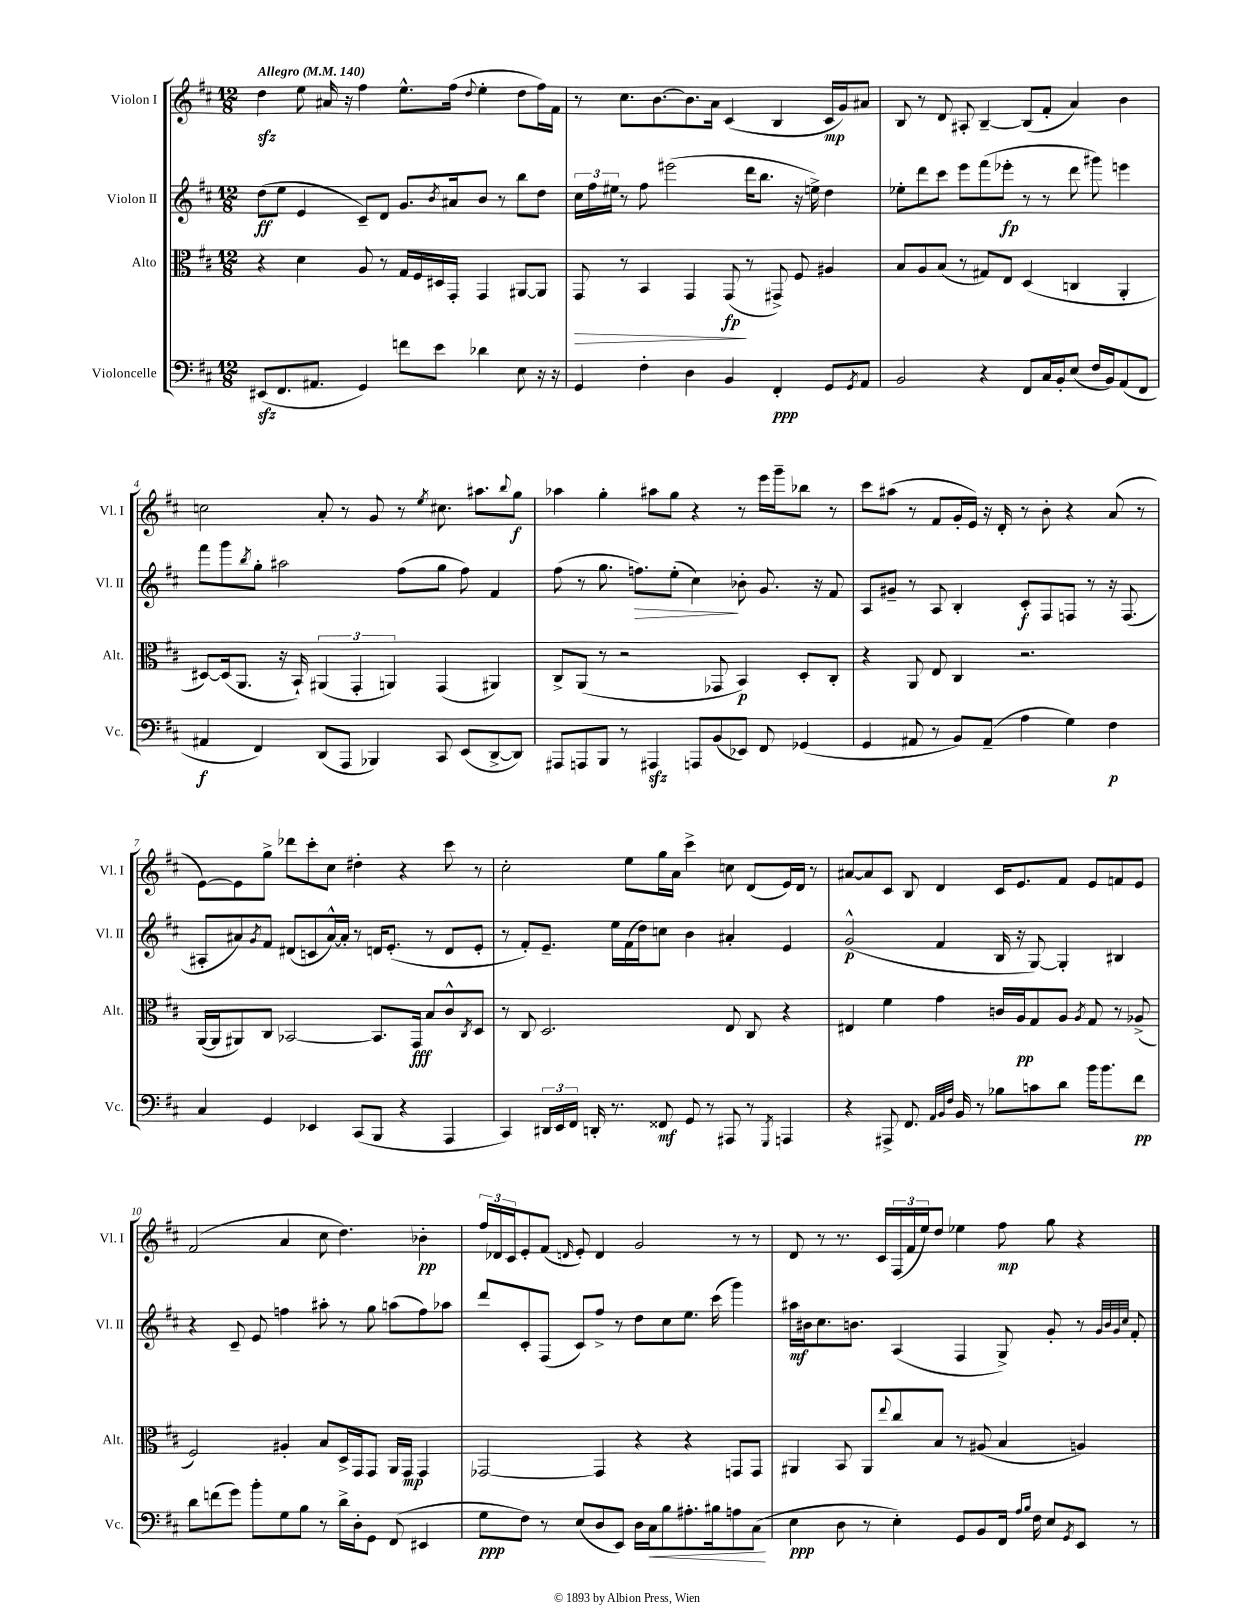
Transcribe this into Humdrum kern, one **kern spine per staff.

**kern	**kern	**kern	**kern
*staff4	*staff3	*staff2	*staff1
*clefF4	*clefC3	*clefG2	*clefG2
*k[f#c#]	*k[f#c#]	*k[f#c#]	*k[f#c#]
*M12/8	*M12/8	*M12/8	*M12/8
*MM140	*MM140	*MM140	*MM140
(8EE#	4r	(8dd	4dd
8.FF#	.	8ee	.
.	4d	4e	8ee
8.AA#	.	.	.
.	.	.	16a#
.	.	.	16r
4GG)	8A	8c#~)	4ff#
.	8r	8d	.
8f	16G	8.g	8.ee^^
.	16F#	.	.
8e	16D#	.	.
.	.	8qb	.
.	16GG'	16a#	(16ff#
.	.	.	8qqdd
4d-	4GG	8b	4ee'
.	.	8r	.
8E	[8AA#	8bb	8dd
16r	8AA#]	8dd	16ff#)
16r	.	.	16f#
=	=	=	=
4GG	8GG	24cc#	8r
.	.	24ff#	.
.	.	24ee#	.
.	8r	8r	8.cc#
4F#'	4BB	8ff#	.
.	.	.	[8.b
.	.	(2eee#	.
4D	4GG	.	8.b]
.	.	.	16a
4BB	(8GG	.	(4c#
.	8r	16ddd	.
.	.	8.bb	.
4FF#'	8GG#^)	.	4B
.	8F#	16r	.
.	.	16ee^)	.
8GG	4A#	4dd	16c#
.	.	.	16g)
8qGG	.	.	.
8AA	.	.	8a#
=	=	=	=
2BB	8B	8ee-'	8B
.	8A	8ddd	8r
.	(8B	8ccc#	8d
.	8r	8eee	8A#'
4r	8G#)	(8fff#	[4B~
.	8E	8eee-'	.
8FF#	(4D	8r	(8B]
16C#	.	8r	8f#'
16BB'	.	.	.
(8E	4C	8ddd	4a)
16F#	.	8ggg#)	.
16BB)	.	.	.
(8AA	4AA'	4eee	4b
8FF#	.	.	.
=	=	=	=
4AA#	[8D#)	8fff#	2cc
.	(16D#]	8ggg	.
.	8.AA	.	.
.	.	8qbb	.
4FF#)	.	8gg'	.
.	16r	2aa#	.
.	16BB`)	.	.
(8DD	(6AA#	.	8a'
8AAA	.	.	8r
.	6GG'	.	.
4BBB-)	.	.	8g
.	6AA)	.	.
.	.	(8ff#	8r
.	.	.	8qee
8CC#	(4GG	8gg	8.cc#
(8EE	.	8ff#)	.
.	.	.	8.aa#
[8DD^	4AA#)	4f#	.
.	.	.	8qqbb
8DD])	.	.	8gg
=	=	=	=
8AAA#	8C#^	(8ff#	4aa-
8AAA	(8AA	8r	.
8BBB	8r	8.gg	4gg'
8r	2r	.	.
.	.	8.ff)	.
4AAA#	.	.	8aa#
.	.	(8ee'	8gg
8AAA	.	4cc#)	4r
(8BB	8GG-	.	.
8EE-)	4BB)	8b-'	8r
8FF#	.	8.g	16eee
.	.	.	16ggg~
(4GG-	8D'	.	8bb-
.	.	16r	.
.	8C#'	8f#	8r
=	=	=	=
4GG	4r	8A	8ccc#
.	.	8g#~	(8aa#
8AA#	8AA	8r	8r
8r	8E	8A	8f#
8BB)	4C#	4B'	16g'
.	.	.	16e)
(8AA#~	.	.	16r
.	.	.	16d'
4A	2.r	8c#'	8r
.	.	8F#	8b'
4G)	.	8F	4r
.	.	8r	.
4F#	.	16r	(8a
.	.	(8.F	.
.	.	.	8r
=	=	=	=
4C#	([16AA	8A#'	[8e)
.	16AA]	.	.
.	8AA#)	8a#)	8e]
.	.	8qg	.
4GG	8C#	8f#	8gg^
.	[2BB-	(8d#	8ddd-
4EE-	.	8c	8ccc#'
.	.	[16a#^^)	8cc#
.	.	16a#']	.
(8CC#	.	8r	4dd#'
8BBB	8.BB-]	16d	.
.	.	(8.e'	.
4r	.	.	4r
.	16GG	.	.
.	8B	8r	.
4AAA	8c#^^	8d	8ccc#
.	8qC#	.	.
.	8D	8e'	8r
=	=	=	=
4CC#)	8r	8r	2cc#'
.	8C#	8f#')	.
24DD#	2.D	8.e~	.
24EE	.	.	.
24FF#	.	.	.
16DD'	.	.	.
8.r	.	16ee	.
.	.	(16f#	8ee
.	.	16dd)	.
8FF##	.	8cc	16gg
.	.	.	16a
8GG	.	4b	4ccc#^
8r	.	.	.
8AAA#	8E	4a#'	8cc
8r	8C#	.	(8d
8qGGG	.	.	.
4AAA	4r	4e	16e)
.	.	.	16d
.	.	.	8r
=	=	=	=
4r	4E#	(2g^^	[8a#
.	.	.	8a#]
8AAA#^	4f#	.	8c#
8.FF#	.	.	8B
.	4g	4f#	4d
32qqAA	.	.	.
32qqBB	.	.	.
32qqF#	.	.	.
16BB	.	.	.
8r	.	.	.
8B-	16c	16B	16c#
.	16A	16r	8.e
8c	8G	[8G)	.
8d	8A	4G']	8f#
.	8qA	.	.
16b	8G	.	8e
8.b	.	.	.
.	8r	4B#	8f
8f#	(8A-^	.	8e
=	=	=	=
8d	2F#)	4r	(2f#
(8f	.	.	.
8g)	.	8c#~	.
8b'	.	8e	.
8G	4A#'	4ff	4a
8B	.	.	.
8r	8B	8aa#'	8cc#
16d^	16D^	8r	4.dd)
16D'	16GG	.	.
8GG	8GG	8gg	.
(8FF#	16AA	(8aa	.
.	16GG	.	.
4EE#	4GG	8ff)	4b-'
.	.	8aa-	.
=	=	=	=
8G	[2GG-	8ddd	24ff#
.	.	.	24d-
.	.	.	24c#
8F#)	.	8c#'	8e'
8r	.	(8F#	(8f#
.	.	.	16qqd
(8E	.	8c#)	8e')
8D	4GG-]	8ff#^	4d
8EE)	.	8r	.
16D	4r	8dd	2g
16C#	.	.	.
8B	.	8cc#	.
8.A#'	4r	8.ee	.
16B#	.	(16ccc#	.
8A	8GG	4ggg)	8r
(8C#	8GG	.	8r
=	=	=	=
4E	4AA#	16aa#	8d
.	.	16b#	.
.	.	8.cc#	8r
8D	8BB	.	8.r
.	.	8.b	.
8r	8AA#	.	.
.	.	.	16c#
.	8qqee	.	.
4E')	8cc#	(4A	(24F#
.	.	.	24f#
.	.	.	24ee)
.	8B	.	8dd
8GG	8r	4F#	4ee-
8BB	(8A#	.	.
16FF#	4B	8G^)	8ff#
16qqA	.	.	.
16qqB	.	.	.
16F#	.	.	.
8E	.	8g'	8gg
8qGG	.	.	.
8EE	4A)	8r	4r
.	.	32qqg	.
.	.	32qqb	.
.	.	32qqg	.
.	.	32qqcc#	.
8r	.	8f#'	.
==	==	==	==
*-	*-	*-	*-
